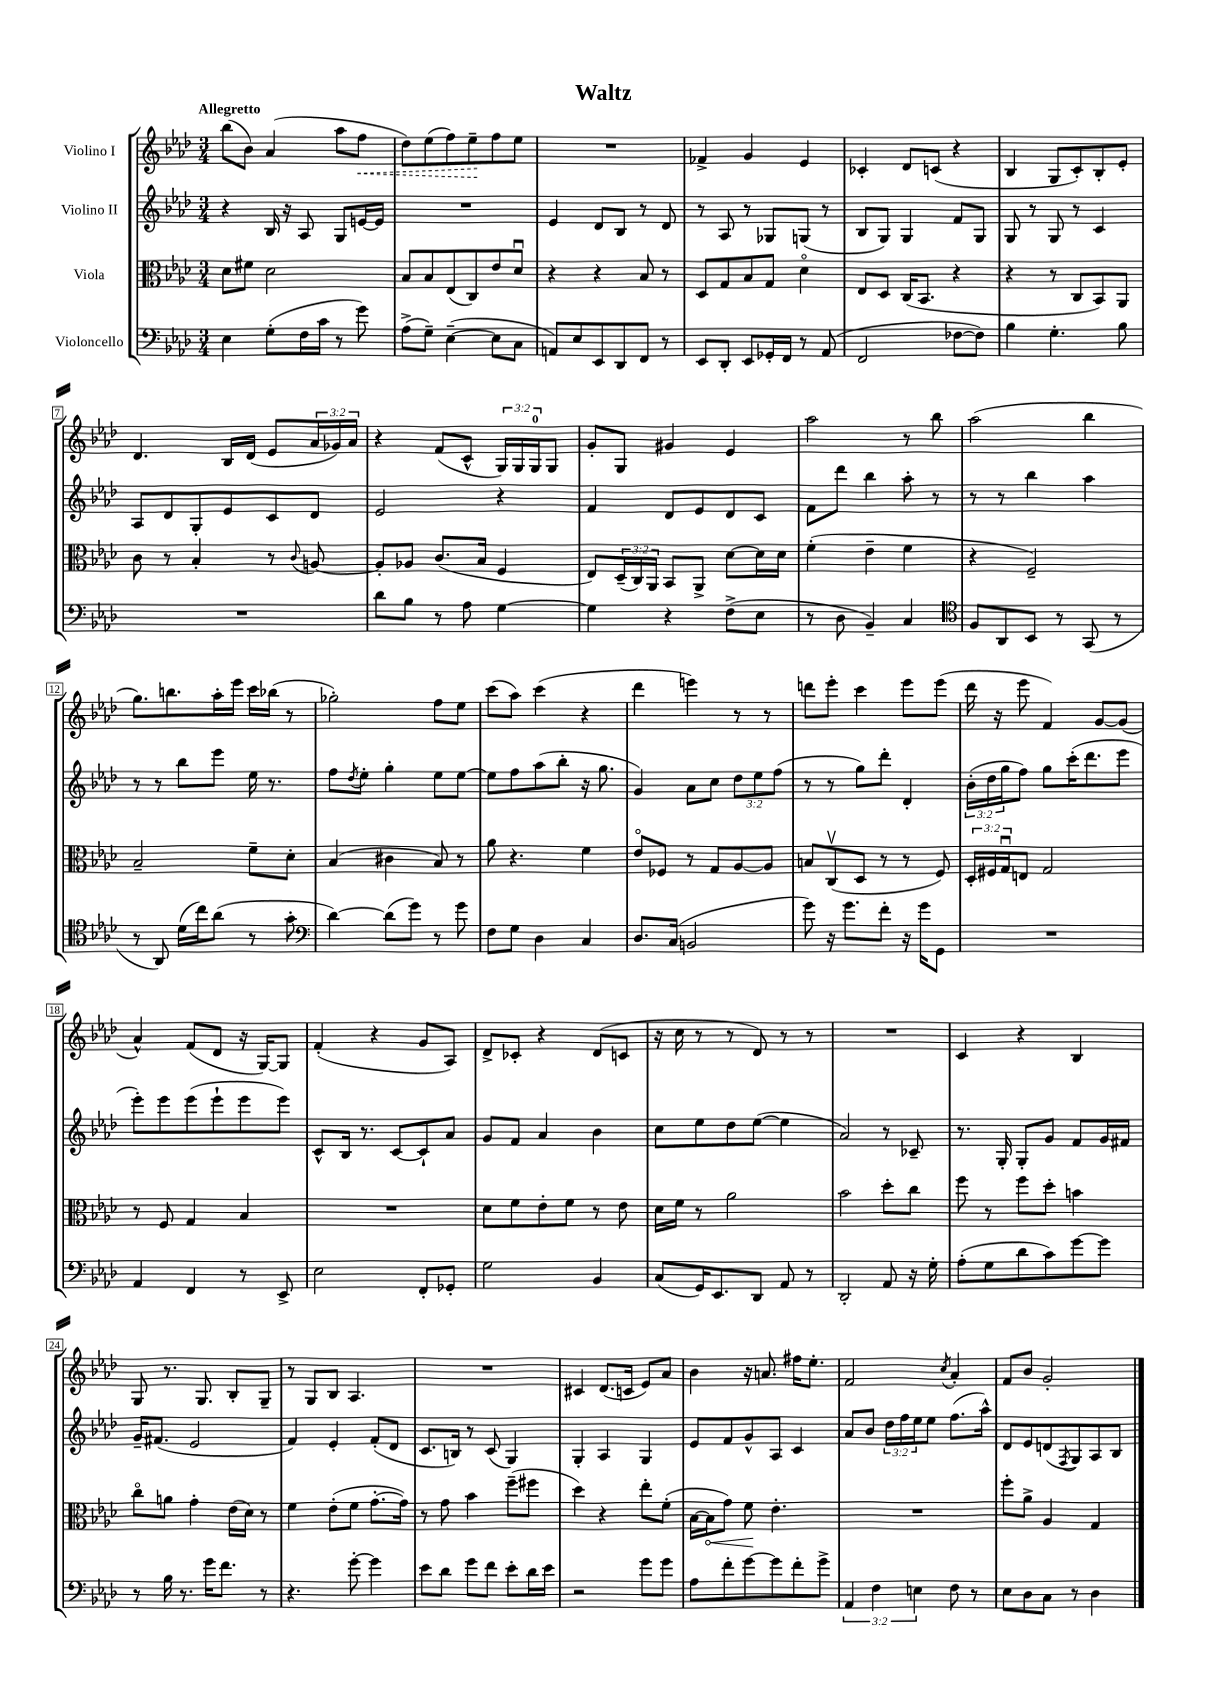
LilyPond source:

\header { title = "Waltz" }
<<
\new StaffGroup <<
\new Staff = "s0" \with { instrumentName = "Violino I" } {
    \clef treble \key aes \major \numericTimeSignature \time 3/4 \override Staff.TupletNumber.text = #tuplet-number::calc-fraction-text \tempo "Allegretto"
    bes''8( bes'8) aes'4( aes''8 \once \override Hairpin.style = #'dashed-line f''8\< |
    des''8) ees''8( f''8) ees''8--\! f''8 ees''8 |
    R2. |
    fes'4-> g'4 ees'4 |
    ces'4-. des'8 c'8( r4 |
    bes4 g8 c'8-.) bes8-. ees'8-. |
    des'4. bes16 des'16( ees'8 \tuplet 3/2 { aes'16 ges'16) aes'16 } |
    r4 f'8( c'8-^ \tuplet 3/2 { g16) g16 g16-0 } g8 |
    g'8-. g8 gis'4 ees'4 |
    aes''2 r8 bes''8 |
    aes''2( bes''4 |
    g''8.) b''8. aes''16-. ees'''16 c'''16 bes''16( r8 |
    ges''2-.) f''8 ees''8 |
    c'''8( aes''8) c'''4( r4 |
    des'''4 e'''4) r8 r8 |
    d'''8 ees'''8-. c'''4 ees'''8 ees'''8( |
    des'''16 r16 ees'''8 f'4) g'8~ g'8( |
    aes'4-^) f'8( des'8 r16 g16~) g8 |
    f'4-.( r4 g'8 aes8) |
    des'8-> ces'8-. r4 des'8( c'8 |
    r16 c''16 r8 r8 des'8) r8 r8 |
    R2. |
    c'4 r4 bes4 |
    g8 r8. g8. bes8-. g8-- |
    r8 g8 bes8 aes4. |
    R2. |
    cis'4 des'8.( c'16 ees'8) aes'8 |
    bes'4 r16 a'8. fis''16 ees''8.-. |
    f'2 \acciaccatura { c''8 } aes'4-. |
    f'8 bes'8 g'2-. \bar "|." |
}
\new Staff = "s1" \with { instrumentName = "Violino II" } {
    \clef treble \key aes \major \numericTimeSignature \time 3/4 \override Staff.TupletNumber.text = #tuplet-number::calc-fraction-text
    r4 bes16 r16 aes8 g8 e'16~ e'16 |
    R2. |
    ees'4 des'8 bes8 r8 des'8 |
    r8 aes8 r8 ges8 g8( r8 |
    bes8 g8) g4 f'8 g8 |
    g8 r8 g8 r8 c'4 |
    aes8 des'8 g8-. ees'8 c'8 des'8 |
    ees'2 r4 |
    f'4 des'8 ees'8 des'8 c'8 |
    f'8 des'''8 bes''4 aes''8-. r8 |
    r8 r8 bes''4 aes''4 |
    r8 r8 bes''8 ees'''8 ees''16 r8. |
    f''8 \acciaccatura { des''8 } ees''8-. g''4-. ees''8 ees''8~ |
    ees''8 f''8 aes''8( bes''8-. r16 g''8. |
    g'4) aes'8 c''8 \tuplet 3/2 { des''8 ees''8 f''8( } |
    r8 r8 g''8) des'''8-. des'4-. |
    \tuplet 3/2 { bes'16-.( des''16 g''16 } f''8) g''8 c'''16-.( des'''8. ees'''8 |
    ees'''8-.) ees'''8 ees'''8( ees'''8-! ees'''8 ees'''8) |
    c'8-^ bes16 r8. c'8~ c'8-! aes'8 |
    g'8 f'8 aes'4 bes'4 |
    c''8 ees''8 des''8 ees''8~( ees''4 |
    aes'2) r8 ces'8-- |
    r8. g16-. g8-. g'8 f'8 g'16 fis'16 |
    g'16-- fis'8.( ees'2 |
    f'4) ees'4-. f'8-.( des'8 |
    c'8. b16) r8 c'8( g4) |
    g4-. aes4 g4 |
    ees'8 f'8 g'8-^ aes8 c'4 |
    aes'8 bes'8 \tuplet 3/2 { des''16 f''16 ees''16 } ees''8 f''8.( aes''16-^) |
    des'8 ees'8 d'8( \acciaccatura { f8 } g8) aes8 bes8 \bar "|." |
}
\new Staff = "s2" \with { instrumentName = "Viola" } {
    \clef alto \key aes \major \numericTimeSignature \time 3/4 \override Staff.TupletNumber.text = #tuplet-number::calc-fraction-text
    des'8 fis'8 des'2 |
    bes8 bes8 ees8( c8) ees'8 des'8\downbow |
    r4 r4 bes8 r8 |
    des8 g8 bes8 g8 des'4\flageolet |
    ees8 des8 c16( bes,8. r4 |
    r4 r8 c8 bes,8) aes,8 |
    c'8 r8 bes4-. r8 \appoggiatura { c'8 } a8~ |
    a8-. aes8 c'8.( bes16 f4 |
    ees8) \tuplet 3/2 { des16--( c16) aes,16 } bes,8 aes,8-> des'8~ des'16 des'16 |
    f'4-.( ees'4-- f'4 |
    r4 f2--) |
    bes2-- f'8-- des'8-. |
    bes4( cis'4 bes8) r8 |
    aes'8 r4. f'4 |
    ees'8\flageolet fes8 r8 g8 aes8~ aes8 |
    b8 c8\upbow( des8 r8 r8 f8) |
    \tuplet 3/2 { des16-. fis16 g16\downbow } e8 g2 |
    r8 f8 g4 bes4 |
    R2. |
    des'8 f'8 ees'8-. f'8 r8 ees'8 |
    des'16 f'16 r8 aes'2 |
    bes'2 des''8-. c''8 |
    f''8 r8 f''8 des''8-. b'4 |
    c''8\flageolet a'8 g'4-. ees'16( des'16) r8 |
    f'4 ees'8-.( f'8 g'8.~-. g'16) |
    r8 g'8 bes'4 f''8--( fis''8 |
    des''4) r4 ees''8-. f'8-.( |
    bes16~ \once \override Hairpin.circled-tip = ##t bes16\< g'8) f'8\! ees'4.-. |
    R2. |
    f''8-. aes'8-> aes4 g4 \bar "|." |
}
\new Staff = "s3" \with { instrumentName = "Violoncello" } {
    \clef bass \key aes \major \numericTimeSignature \time 3/4 \override Staff.TupletNumber.text = #tuplet-number::calc-fraction-text
    ees4 g8-.( f16 c'16 r8 g'8) |
    aes8->( g8--) ees4~--( ees8 c8 |
    a,8) ees8 ees,8 des,8 f,8 r8 |
    ees,8 des,8-. ees,8 ges,16-. f,16 r8 aes,8( |
    f,2 fes8~ fes8) |
    bes4 g4.-. bes8 |
    R2. |
    des'8 bes8 r8 aes8 g4~ |
    g4 r4 f8->( ees8 |
    r8 des8 bes,4--) c4 |
    \clef tenor f8 aes,8 bes,8 r8 g,8( r8 |
    r8 aes,8) des'16( c''16) aes'8( r8 g'8-. |
    \clef bass des'4~) des'8( g'8) r8 g'8 |
    f8 g8 des4 c4 |
    des8. c16( b,2 |
    g'8) r16 g'8. f'8-. r16 g'16 g,8 |
    R2. |
    aes,4 f,4 r8 ees,8-> |
    ees2 f,8-. ges,8-. |
    g2 bes,4 |
    c8( g,16) ees,8. des,8 aes,8 r8 |
    des,2-. aes,8 r16 g16-. |
    aes8-.( g8 des'8 c'8) g'8~ g'8 |
    r8 bes16 r8. g'16 f'8. r8 |
    r4. g'8~-. g'4 |
    ees'8 des'8 g'8 f'8 ees'8-. des'16 ees'16 |
    r2 g'8 g'8 |
    aes8 f'8-. g'8~ g'8 f'8-. g'8-> |
    \tuplet 3/2 { aes,4 f4 e4 } f8 r8 |
    ees8 des8 c8 r8 des4 \bar "|." |
}
>>
>>
\layout { \context { \Score \override BarNumber.stencil = #(make-stencil-boxer 0.1 0.3 ly:text-interface::print) } }
